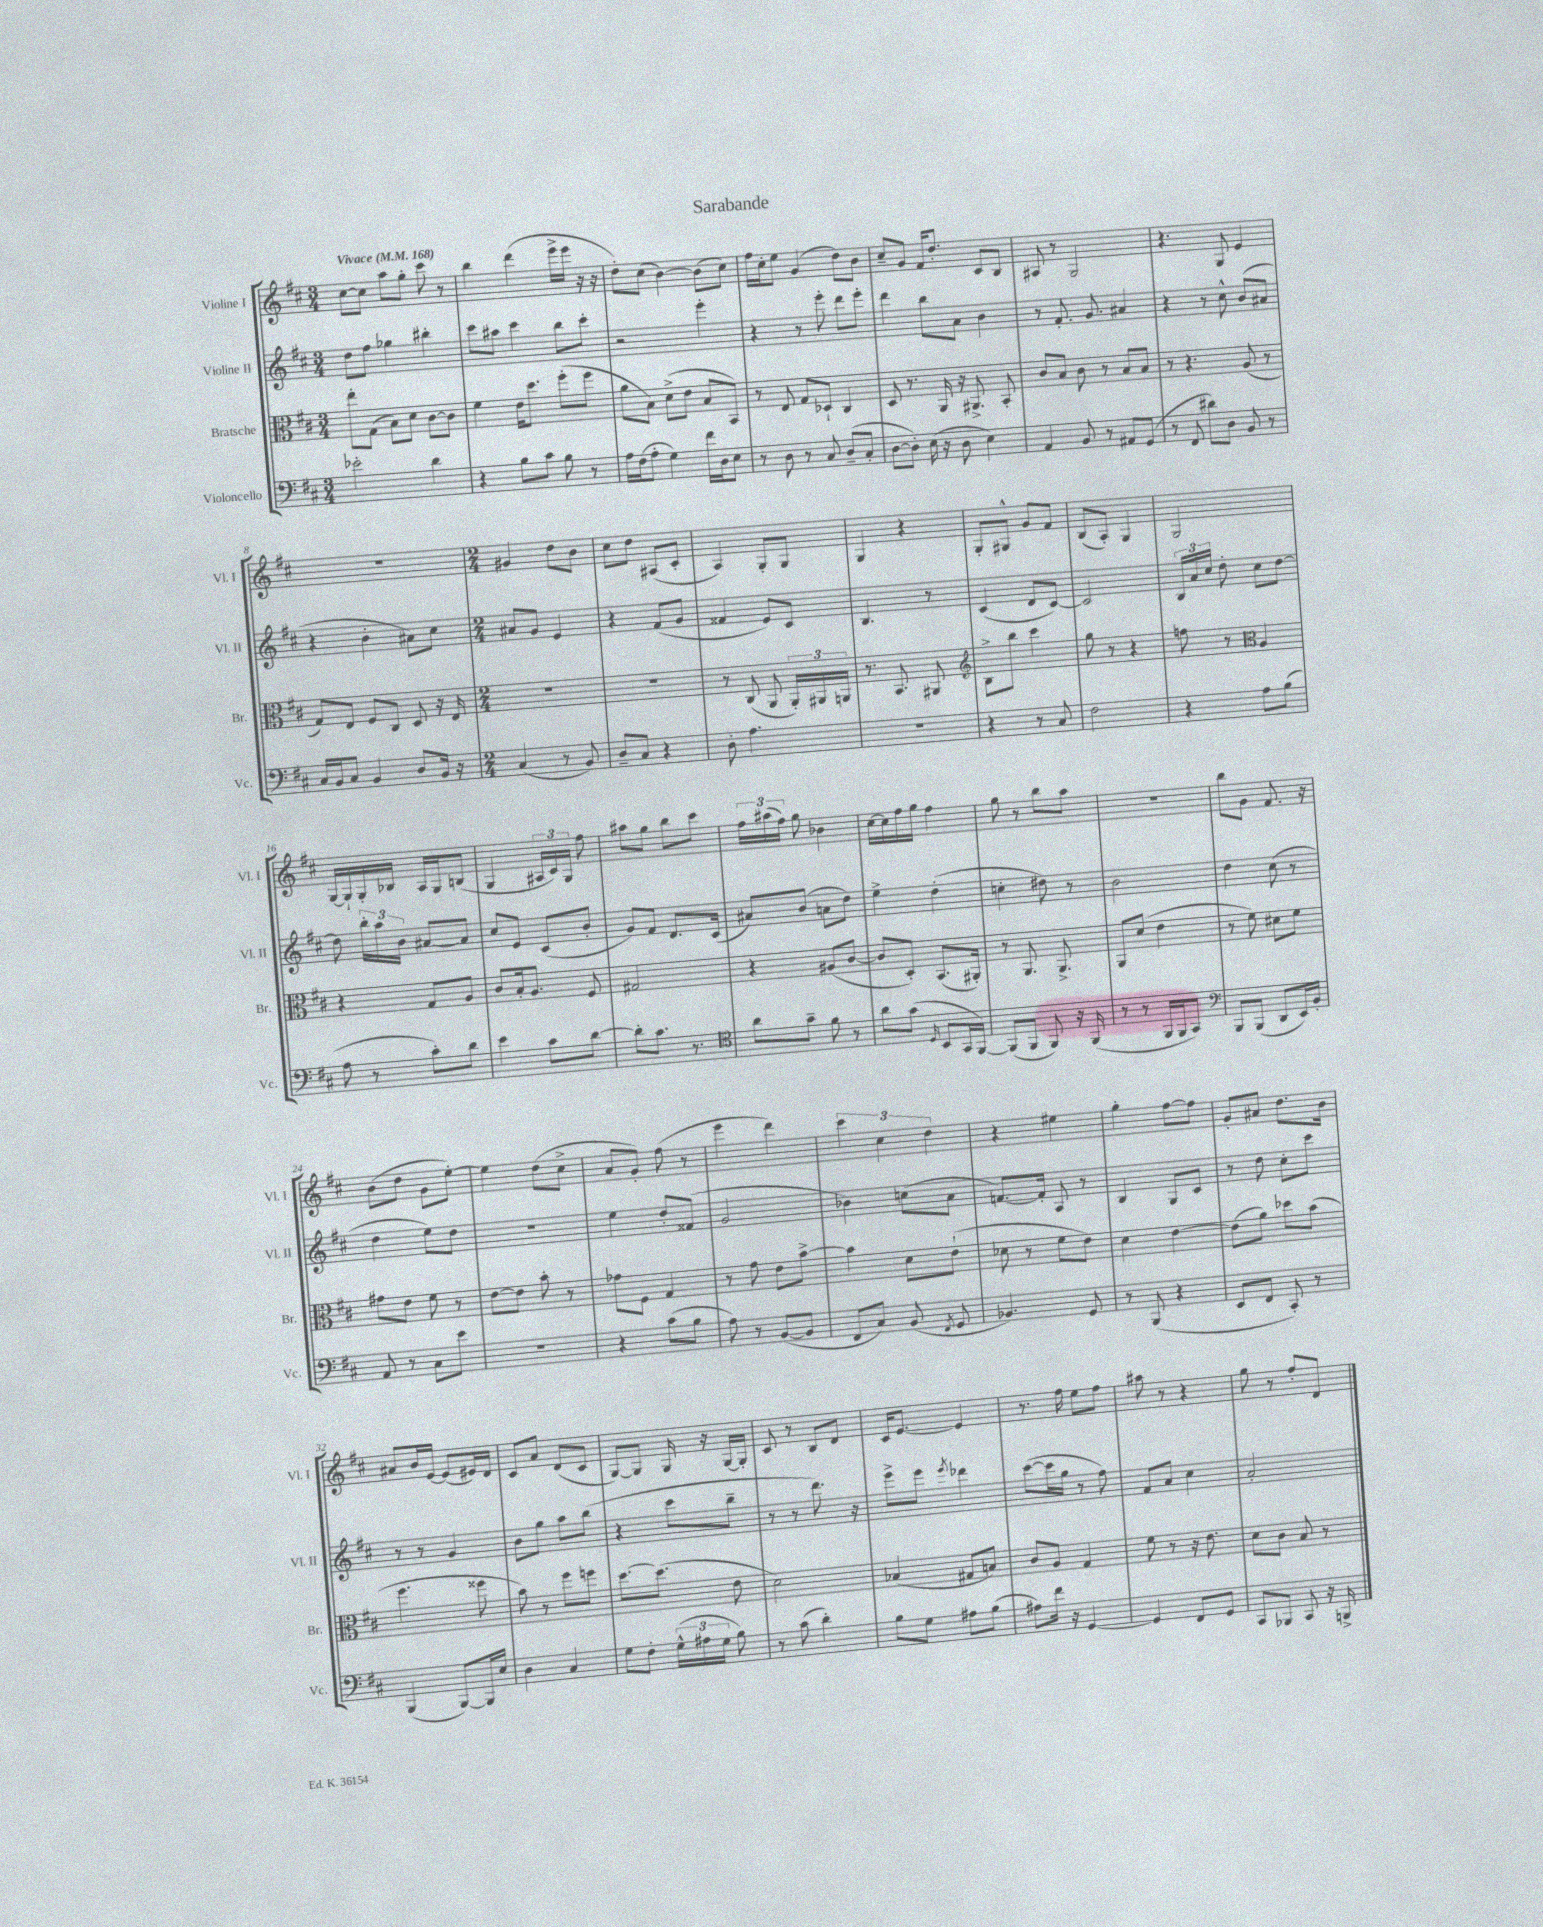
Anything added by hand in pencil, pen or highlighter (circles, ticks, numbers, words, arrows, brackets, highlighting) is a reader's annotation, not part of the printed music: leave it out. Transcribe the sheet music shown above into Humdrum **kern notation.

**kern	**kern	**kern	**kern
*part4	*part3	*part2	*part1
*staff4	*staff3	*staff2	*staff1
*I"Violoncello	*I"Bratsche	*I"Violine II	*I"Violine I
*I'Vc.	*I'Br.	*I'Vl. II	*I'Vl. I
*clefF4	*clefC3	*clefG2	*clefG2
*k[f#c#]	*k[f#c#]	*k[f#c#]	*k[f#c#]
*M3/4	*M3/4	*M3/4	*M3/4
*MM168	*MM168	*MM168	*MM168
=1	=1	=1	=1
!	!	!	!LO:TX:a:B:t=Vivace
2e-X'\	8ee'\L	8dd\L	[8cc#\L
.	(8G\J	8ff#\J	8cc#\J]
.	8B\L)	4gg-X\	8aa\L
.	8d\J	.	8gg'\J
4d\	[8c#\L	4bb#X'\	8ccc#\
.	8c#\J]	.	8r
=2	=2	=2	=2
4r	4f#\	8ccc#\L	4bb\
.	.	8aa#X\J	.
8B\L	16e\KL	4ccc#\	(4ddd\
.	8.dd\J	.	.
8c#\J	.	.	.
8B\	(8ff#'\L	8bb\L	16eee^\LL
.	.	.	16eee\JJ
8r	8ff#\J	8ccc#'\J	16r
.	.	.	16r
=3	=3	=3	=3
16A\LL	8a\L	2r	8dd'\L)
(16F#\J	.	.	.
8A'\J	8B\J)	.	(8cc#\J
4G\)	(8d^\L	.	[4b\)
.	8e\J	.	.
16f#\LL	8B/L	4eee'\	(8b\L]
16D\J	.	.	.
8E\J	8BB/J)	.	8cc#\J)
=4	=4	=4	=4
8r	8r	4r	16ff#\LL
.	.	.	16cc#'\J
8D\	8E/	.	8ee\J
8r	8G/L	8r	(4g/
8C#/	8D-X`/J	8eee'\	.
(8D~/L	4C#/	8ddd\L	8dd\L)
8C#'/J	.	8eee'\J	8b\J
=5	=5	=5	=5
[8D\L	8D/	4ddd\	8cc#~/L
8D'\J])	8.r	.	8g/J
(16E\	.	8bb\L	16f#/KL
16r	16AA/	.	8.dd'/J
8D\	16r	8a\J	.
.	8.AA#X^/	.	.
4E\)	.	4b\	8c#/L
.	8BB'/	.	8B/J
=6	=6	=6	=6
4AA/	8c#/L	8r	8A#X/
.	8B/J	8.f#'/	8r
8BB/	8c#\	.	2G/
.	.	8.g/	.
8r	8r	.	.
8AA#X/L	8B/L	4a#X/	.
(8GG/J	8B/J	.	.
=7	=7	=7	=7
8r	8r	4r	4.r
8FF#/	4.r	.	.
8d#X\L)	.	8r	.
8D\J	.	8cc#^^\	8G/
8BB/	(8A/	(8b/L	4e/
8r	8r	8a#X/J	.
!!LO:LB:g=z
=8	=8	=8	=8
16C#/LL	8G/L)	4r	2.r
16BB/J	.	.	.
8C#/J	8E/J	.	.
4BB/	8F#/L	4b'\	.
.	8C#/J	.	.
8D/L	8D/	8a#X\L)	.
16BB/Jk	16r	8cc#\J	.
16r	16E/	.	.
=9	=9	=9	=9
*M2/4	*M2/4	*M2/4	*M2/4
(4C#/	2r	8a#X/L	4g#X/
.	.	8g/J	.
8r	.	4e/	8dd\L
8BB/)	.	.	8b\J
=10	=10	=10	=10
8D~/L	2r	4r	8cc#\L
8C#/J	.	.	8dd\J
4r	.	(8f#/L	(8A#X/L
.	.	8g/J	8c#'/J
=11	=11	=11	=11
8D'\	8r	4f##X/	4A/)
4.A\	(8C#/	.	.
.	8AA/	8e/L)	8G'/L
.	24AA'/LL)	8c#/J	8G/J
.	24AA#X/	.	.
.	24AAn/JJ	.	.
=12	=12	=12	=12
2r	8.r	4.B/	4G/
.	8.BB/	.	.
.	.	.	4r
.	8AA#X/	8r	.
=13	=13	=13	=13
*	*clefG2	*	*
4r	8B^\L	(4c#/	8G'/L
.	8bb\J	.	8G#X^^/J
8r	4ccc#\	8d/L	8g/L
8C#/	.	[8c#/J)	8f#/J
=14	=14	=14	=14
2F#\	8gg\	2c#/]	(8B/L
.	8r	.	8A'/J)
.	4r	.	4G/
=15	=15	=15	=15
4r	8ffn\	24B/LL	2G/
.	.	24a/	.
.	.	24cc#/JJ	.
.	8r	8dd'\	.
*	*clefC3	*	*
8A\L	4A/	8cc#\L	.
(8B\J	.	[8dd\J	.
!!LO:LB:g=z
=16	=16	=16	=16
8A\	4r	8dd\]	[16G/LL
.	.	.	16G`/]
8r	.	24bb'\LL	16G'/
.	.	24aa\	.
.	.	.	16B-X/JJ
.	.	24b\JJ	.
8c#'\L)	8G/L	[8a#X/L	16A/LL
.	.	.	16G/J
8d\J	8A/J	8a#/J]	(8Bn/J
=17	=17	=17	=17
4e\	8c#/L	8cc#/L	4G/
.	16B'/k	8e/J	.
.	8.A/J	.	.
8c#\L	.	(8c#/L	24A#X/LL
.	.	.	24c#/)
.	.	.	24G/JJ
[8d\J	8F#/	8b'/J	8ff#\
=18	=18	=18	=18
8d'\L]	2G#X/	8g/L)	8aa#X\L
8.c#\J	.	8f#/J	8gg\J
.	.	8.d/L	8bb\L
8.r	.	.	.
.	.	.	8ccc#\J
.	.	(16c#/Jk	.
=19	=19	=19	=19
*clefC4	*	*	*
8a\L	4r	8a#X/L)	24ff#\LL
.	.	.	(24aa#X\
.	.	.	24ff#\JJ)
8g~\J	.	(8b/J	8gg\
8f#\	(8A#X/L	8an\L	4b-X\
8r	[8c#/J	8dd\J)	.
=20	=20	=20	=20
8a\L	8c#/L]	4ee^\	[16cc#\LL
.	.	.	16cc#\]
(8g\J	8D'/J)	.	16ff#\
.	.	.	16gg\JJ
16qqD/	.	.	.
8BB/L	(8.BB/L	(4dd'\	4ff#\
16GG/L	.	.	.
[16FF#/JJ)	16AA#X'/Jk)	.	.
=21	=21	=21	=21
(8FF#/L]	8r	4ccn'\	8gg\
8FF#/J	8.AA/	.	8r
8FF#/)	.	8dd#X\)	8bb\L
.	8.AA^/	.	.
16r	.	8r	8aa\J
(16FF#/	.	.	.
=22	=22	=22	=22
8r	8AA/L	2b\	2r
8r	(8d/J	.	.
16FF#/LL	4e\	.	.
16FF#/J	.	.	.
8GG/J)	.	.	.
=23	=23	=23	=23
*clefF4	*	*	*
8BBB/L	8r	4dd\	8bb\L
(8BBB/J	8f#\)	.	8g\J
8DD/L	8d#X\L	(8cc#\	8.f#/
16EE/L)	8f#\J	8r	.
16BB'/JJ	.	.	16r
!!LO:LB:g=z
=24	=24	=24	=24
8AA/	8g#X\L	4dd\	(8b\L
8r	8e\J	.	8dd\J
8C#\L	8f#\	8ee\L)	8g\L
8e\J	8r	8dd\J	[8ee'\J)
=25	=25	=25	=25
2r	[8e\L	2r	4ee\]
.	8e\J]	.	.
.	8b'\	.	(8dd\L
.	8r	.	8cc#^\J
=26	=26	=26	=26
4r	8g-X\L	4ee\	8a/L
.	8F#\J	.	8g'/J)
(8c#\L	4G/	8dd'/L	(8ff#\
8B\J	.	(8f##X/J	8r
=27	=27	=27	=27
8A\)	8r	2g/	4eee\
8r	8g\	.	.
([8BB/L	8e\L	.	4ddd\)
8BB/J]	[8b^\J	.	.
=28	=28	=28	=28
8FF#/L	4b\]	4b-X\)	6ccc#\
8C#/J)	.	.	.
.	.	.	6cc#\
(8BB/	8d\L	(8ccn\L	.
.	.	.	6dd\
8qFF#/	.	.	.
8GG/	(8e`\J	8a\J	.
=29	=29	=29	=29
4.BB-X/)	8d-X\	[8.fn/L)	4r
.	8r	.	.
.	.	16f'/Jk]	.
.	8f#\L	8A/	4ee#X\
8GG/	8e\J)	8r	.
=30	=30	=30	=30
8r	4d\	4B/	4gg'\
(8BBB/	.	.	.
4r	[4e\	8G/L	[8ff#\L
.	.	8c#/J	8ff#\J]
=31	=31	=31	=31
8EE/L	(8e\L]	8r	8g'/L
8FF#/J	8a\J)	8dd\	8a#X/J
8CC#'/)	8dd-X\L	8cc#'\L	8.dd\L
8r	(8b\J	8ccc#\J	.
.	.	.	16b\Jk
!!LO:LB:g=z
=32	=32	=32	=32
(4BBB/	4.ff#\	8r	8a#X/L
.	.	8r	16b/L
.	.	.	[16e/JJ
[8BBB/L)	.	4g/	(8e/L]
16BBB/L]	8ff##X\	.	16e#X/L)
16E/JJ	.	.	16d/JJ
=33	=33	=33	=33
4D\	8b\)	8b\L	8c#/L
.	8r	8gg\J	8a/J
4C#/	8ff#\L	8aa\L	(8d/L
.	8ffn\J	(8bb\J	8c#/J
=34	=34	=34	=34
8G\L	[8.dd\L	4r	[8G/L)
8F#'\J	.	.	8G/J]
.	(8.dd\J]	.	.
(24G^^\LL	.	8ccc#\L	16G/
24A#X\	.	.	.
.	.	.	16r
24G\JJ	.	.	.
8B\)	8e\	8bb~\J	[16G/LL
.	.	.	16G'/JJ]
=35	=35	=35	=35
8r	2d\)	8r	8c#/
(8c#\	.	8r	8r
4d'\)	.	8.ddd\)	8B/L
.	.	.	8d/J
.	.	16r	.
=36	=36	=36	=36
8B\L	(4B-X/	8eee^\L	16c#/KL
.	.	.	[8.e/J
8G\J	.	8eee\J	.
.	.	8qeee/	.
8A#X\L	8G#X/L	4ddd-X\	4e/]
(8B\J	8Bn/J)	.	.
=37	=37	=37	=37
8A#X\L)	8c#/L	([8ccc#\L	8.r
16f#\Jk	8A/J	16ccc#\L]	.
16r	.	16gg\JJ	16ff#\
[4GG/	4G/	8r	8ee\L
.	.	8ff#\)	8ff#\J
=38	=38	=38	=38
4GG/]	8f#\	8f#/L	8aa#X\
.	8r	8a/J	8r
8FF#/L	16r	4cc#\	4r
.	8.e\	.	.
8GG/J	.	.	.
=39	=39	=39	=39
8CC#/L	8d\L	2a'/	8gg\
8BBB-X/J	8c#\J	.	8r
8CC#/	8B/	.	8ff#'/L
16r	8r	.	8d/J
16BBBn^/	.	.	.
==	==	==	==
*-	*-	*-	*-
